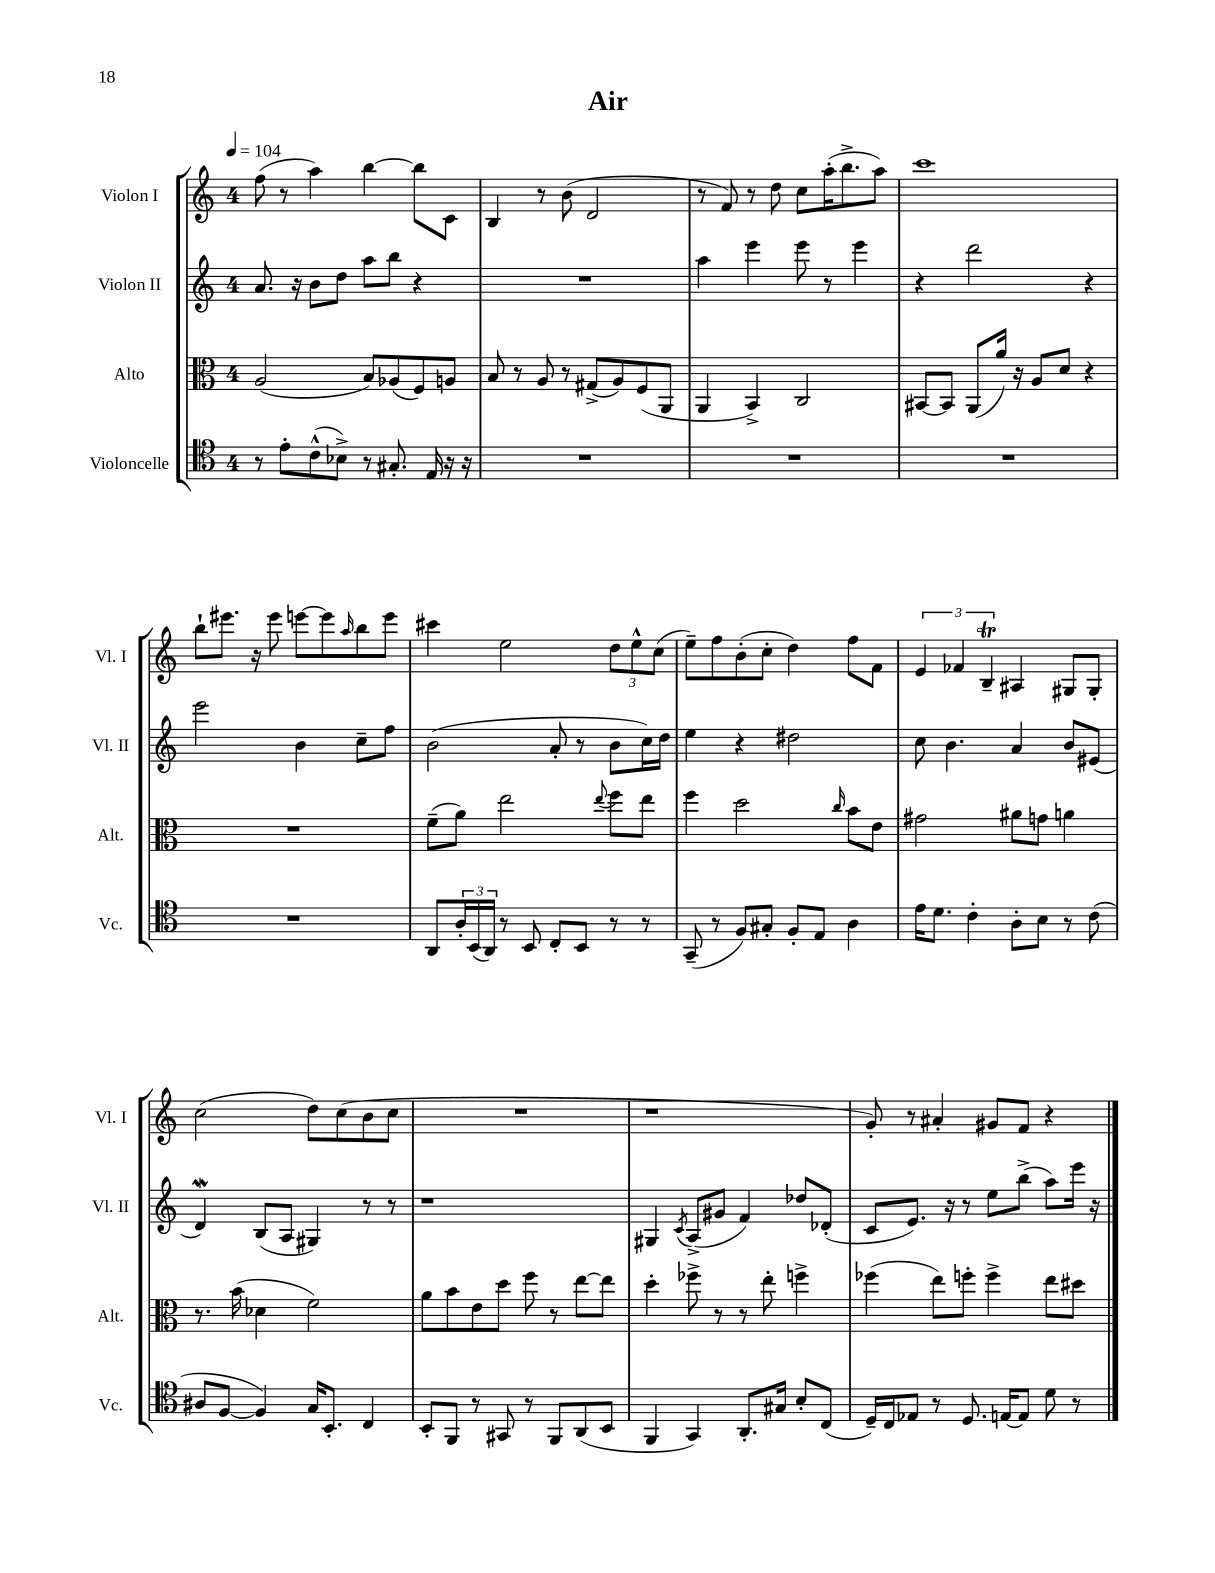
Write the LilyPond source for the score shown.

\header { title = "Air" }
<<
\new StaffGroup <<
\new Staff = "s0" \with { instrumentName = "Violon I" shortInstrumentName = "Vl. I" } {
    \clef treble \key c \major \once \override Staff.TimeSignature.style = #'single-digit \time 4/4 \tempo 4 = 104
    f''8( r8 a''4) b''4~ b''8 c'8 |
    b4 r8 b'8( d'2 |
    r8 f'8) r8 d''8 c''8 a''16-.( b''8.-> a''8) |
    c'''1 |
    b''8-! eis'''8. r16 eis'''8 e'''8~ e'''8 \grace { a''16 } b''8 e'''8 |
    cis'''4 e''2 \tuplet 3/2 { d''8 e''8-^ c''8( } |
    e''8--) f''8 b'8-.( c''8-. d''4) f''8 f'8 |
    \tuplet 3/2 { e'4 fes'4 b4--\trill } ais4 gis8 gis8-. |
    c''2( d''8) c''8( b'8 c''8 |
    R1 |
    r1 |
    g'8-.) r8 ais'4-. gis'8 f'8 r4 \bar "|." |
}
\new Staff = "s1" \with { instrumentName = "Violon II" shortInstrumentName = "Vl. II" } {
    \clef treble \key c \major \once \override Staff.TimeSignature.style = #'single-digit \time 4/4
    a'8. r16 b'8 d''8 a''8 b''8 r4 |
    R1 |
    a''4 e'''4 e'''8 r8 e'''4 |
    r4 d'''2 r4 |
    e'''2 b'4 c''8-- f''8 |
    b'2( a'8-. r8 b'8 c''16) d''16 |
    e''4 r4 dis''2 |
    c''8 b'4. a'4 b'8 eis'8( |
    d'4\mordent) b8( a8 gis4) r8 r8 |
    r1 |
    gis4 \acciaccatura { c'8 } a8->( gis'8 f'4) des''8 des'8-.( |
    c'8 e'8.) r16 r8 e''8 b''8->( a''8) e'''16 r16 \bar "|." |
}
\new Staff = "s2" \with { instrumentName = "Alto" shortInstrumentName = "Alt." } {
    \clef alto \key c \major \once \override Staff.TimeSignature.style = #'single-digit \time 4/4
    a2( b8) aes8( f8) a8 |
    b8 r8 a8 r8 gis8->( a8) f8( a,8 |
    a,4 b,4->) c2 |
    bis,8~ bis,8 a,8( a'16) r16 a8 d'8 r4 |
    R1 |
    f'8--( a'8) e''2 \appoggiatura { e''8 } f''8 e''8 |
    f''4 d''2 \grace { c''16 } b'8 e'8 |
    gis'2 ais'8 g'8 a'4 |
    r8. b'16( des'4 f'2) |
    a'8 b'8 e'8 d''8 f''8 r8 e''8~ e''8 |
    d''4-. fes''8-> r8 r8 e''8-. f''4-> |
    fes''4( e''8) f''8-. f''4-> e''8 dis''8 \bar "|." |
}
\new Staff = "s3" \with { instrumentName = "Violoncelle" shortInstrumentName = "Vc." } {
    \clef tenor \key c \major \once \override Staff.TimeSignature.style = #'single-digit \time 4/4
    r8 e'8-. c'8-^( bes8->) r8 gis8.-. e16 r16 r16 |
    R1 |
    R1 |
    R1 |
    R1 |
    a,8 \tuplet 3/2 { a16-. b,16( a,16) } r8 b,8 c8-. b,8 r8 r8 |
    g,8--( r8 f8) gis8-. f8-. e8 a4 |
    e'16 d'8. c'4-. a8-. b8 r8 c'8( |
    ais8 f8~ f4) g16 b,8.-. c4 |
    b,8-. f,8 r8 gis,8 r8 f,8 a,8( b,8 |
    f,4 g,4) a,8.-. gis16 b8-. c8( |
    d16--) c16 ees8 r8 d8. e16~ e8 d'8 r8 \bar "|." |
}
>>
>>
\layout { \context { \Score \remove "Bar_number_engraver" } }
